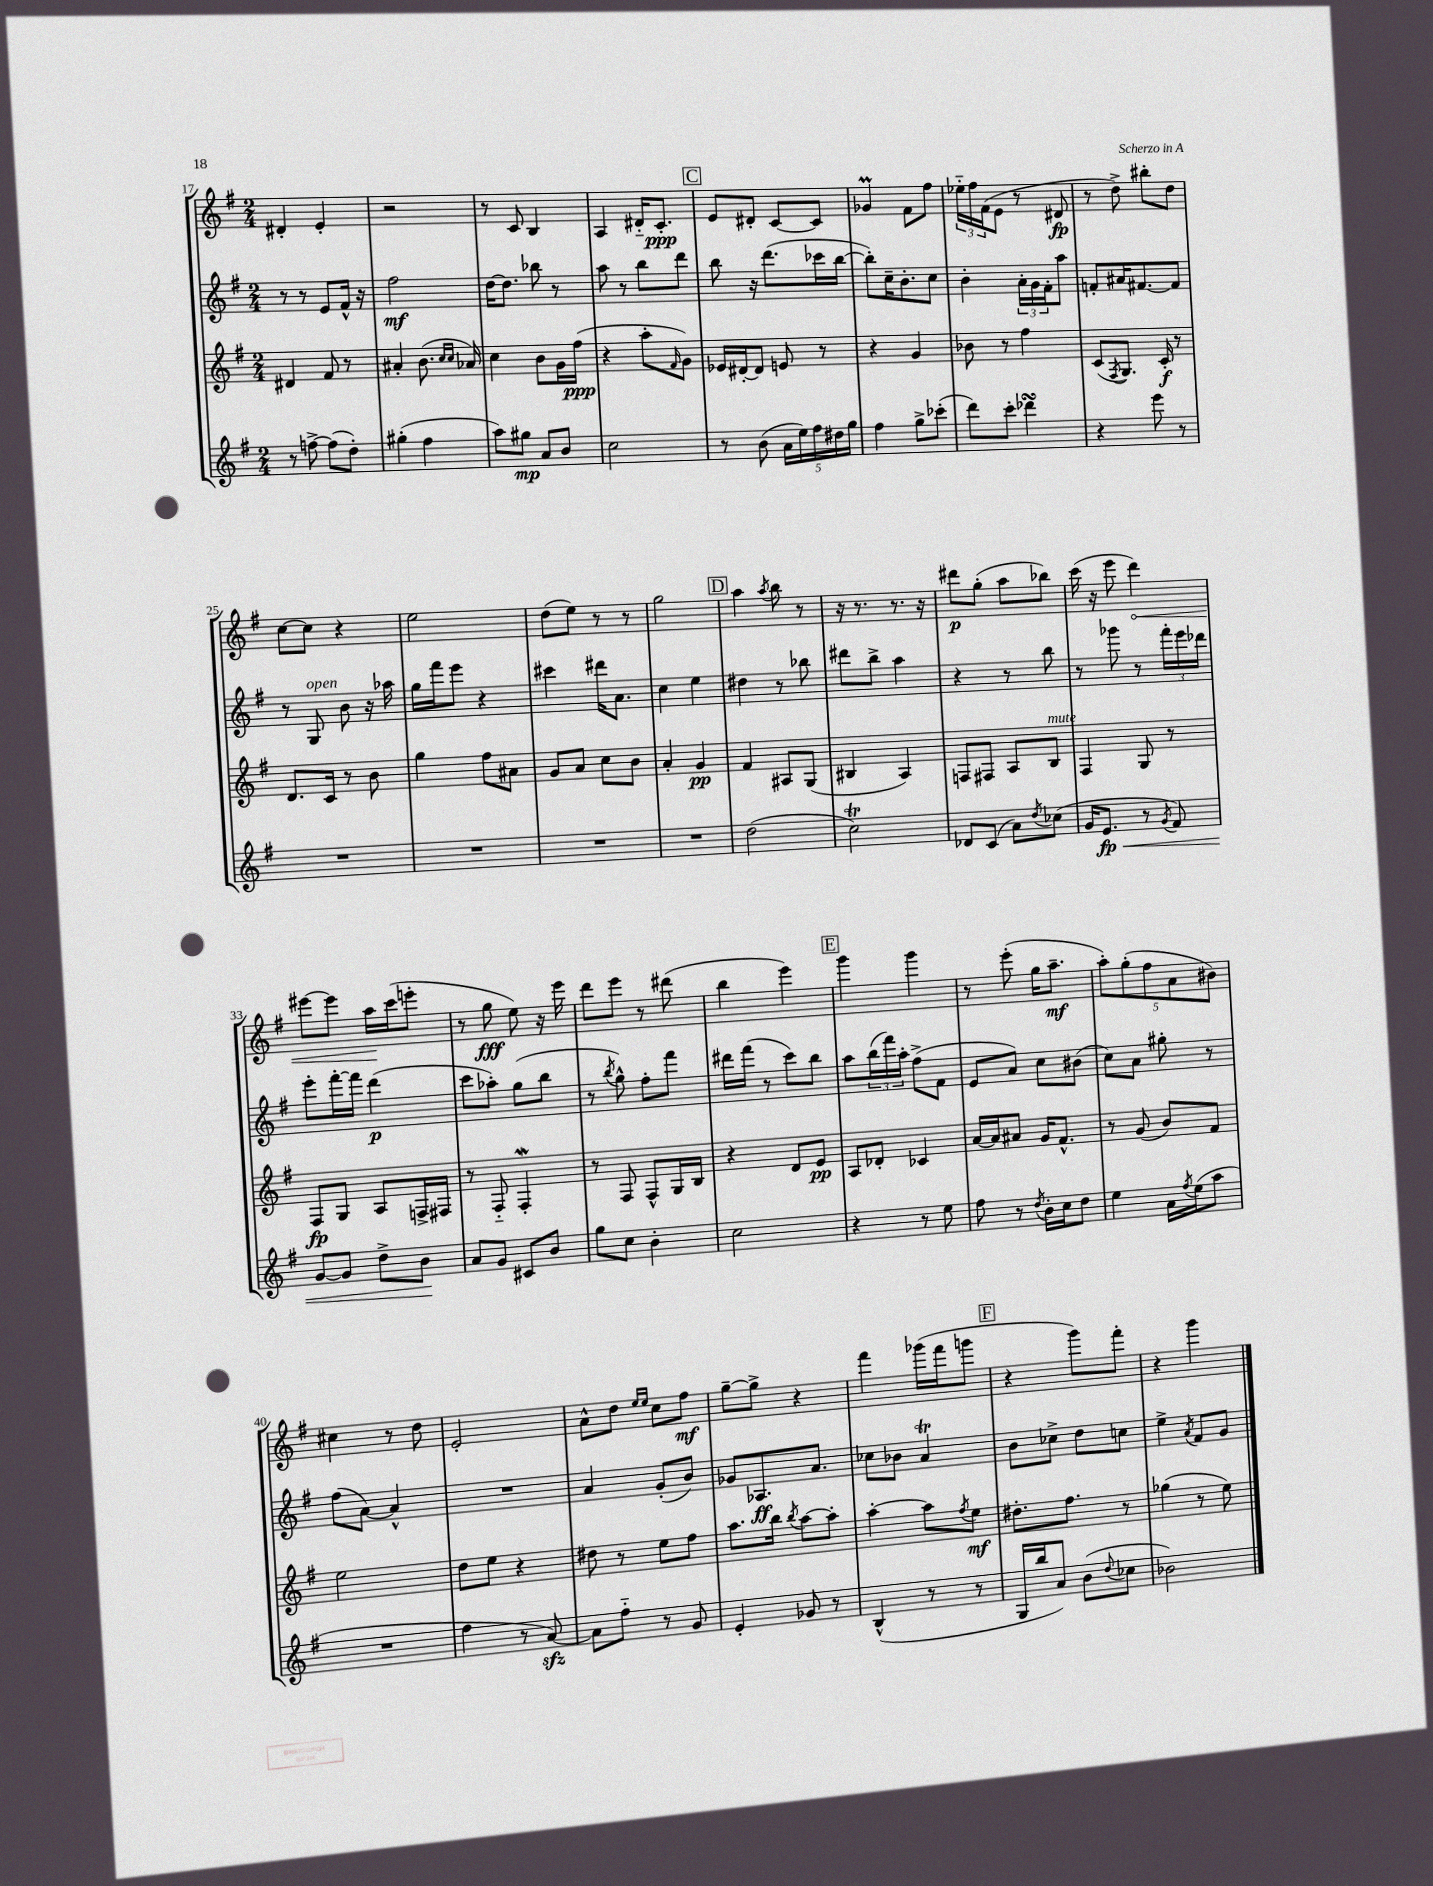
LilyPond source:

<<
\new StaffGroup <<
\new Staff = "s0" {
    \clef treble \key g \major \numericTimeSignature \time 2/4
    dis'4-. e'4-. |
    r2 |
    r8 c'8 b4 |
    a4 dis'16-_ c'8.-.\ppp |
    \mark \markup { \box "C" } e'8 dis'8-. c'8~ c'8 |
    ges'4\prall fis'8 fis''8 |
    \tuplet 3/2 { ees''16-_ fis''16 fis'16( } e'8 r8 dis'8\fp |
    r8 d''8->) bis''8-. d''8 |
    c''8~ c''8 r4 |
    e''2 |
    d''8( e''8) r8 r8 |
    g''2 |
    \mark \markup { \box "D" } a''4 \acciaccatura { a''8 } b''8 r8 |
    r16 r8. r8. r16 |
    dis'''8\p g''8-.( a''8 bes''8) |
    c'''16( r16 e'''8 \once \override Hairpin.circled-tip = ##t d'''4\<) |
    eis'''8~ eis'''8 a''16\! c'''16( e'''8-. |
    r8 g''8\fff e''8) r16 e'''16 |
    d'''8 e'''8 r8 dis'''8( |
    b''4 e'''4) |
    \mark \markup { \box "E" } g'''4 g'''4 |
    r8 e'''8-.( g''16 a''8.--\mf |
    \tuplet 5/4 { a''8-.) g''8-.( fis''8 a'8 bis'8) } |
    cis''4 r8 d''8 |
    e'2-. |
    a'8-^ d''8 \grace { e''16 e''16 } c''8 fis''8\mf |
    g''8~-- g''8-> r4 |
    fis'''4 ges'''16( fis'''16 g'''8 |
    \mark \markup { \box "F" } r4 g'''8) fis'''8-. |
    r4 g'''4 \bar "|." |
}
\new Staff = "s1" {
    \clef treble \key g \major \numericTimeSignature \time 2/4
    r8 r8 e'8 fis'16-^ r16 |
    fis''2\mf |
    d''16~ d''8. bes''8 r8 |
    a''8 r8 b''8 d'''8 |
    \mark \markup { \box "C" } b''8 r16 d'''8.( ces'''16 b''16~ |
    b''8-.) c''16-- b'8.-. c''8 |
    b'4-. \tuplet 3/2 { a'16-. g'16 fis'16-. } a''8 |
    f'8-. ais'16 fis'8.~ fis'8 |
    r8 g8^\markup { \italic "open" } b'8 r16 aes''16 |
    g''16 fis'''16 e'''8 r4 |
    cis'''4 dis'''16 a'8. |
    c''4 e''4 |
    \mark \markup { \box "D" } dis''4 r8 bes''8 |
    dis'''8 b''8-> a''4 |
    r4 r8 b''8 |
    r8 ges'''8 r8 \tuplet 3/2 { fis'''16-. e'''16 des'''16 } |
    e'''8-. fis'''16~-. fis'''16 d'''4\p( |
    c'''8 aes''8-.) g''8( b''8 |
    r8 \acciaccatura { b''8 } g''8-^) fis''8-. fis'''8 |
    dis'''16 fis'''16( r8 c'''8) b''8 |
    \mark \markup { \box "E" } a''8 \tuplet 3/2 { b''16( fis'''16) a''16-. } fis''8->( fis'8 |
    e'8 a'8) c''8 bis'8( |
    c''8) a'8 gis''8-. r8 |
    fis''8( a'8~) a'4-^ |
    R2 |
    a'4 g'8-.( b'8) |
    ges'8 aes8.\ff a'8. |
    ces''8 bes'8 a'4\trill |
    \mark \markup { \box "F" } b'8 ces''8-> d''8 c''8 |
    e''4-> \acciaccatura { a'8 } fis'8 g'8 \bar "|." |
}
\new Staff = "s2" {
    \clef treble \key g \major \numericTimeSignature \time 2/4
    dis'4 fis'8 r8 |
    ais'4-. b'8.( \grace { c''16 c''16 } aes'16) |
    c''4 b'8 g'16 fis''16\ppp( |
    r4 a''8-. \grace { fis'16 } g'8) |
    \mark \markup { \box "C" } ees'16 dis'16~-. dis'8 e'8 r8 |
    r4 g'4 |
    bes'8 r8 fis''4 |
    c'8( \acciaccatura { fis8 } g8.) c'16-.\f r8 |
    d'8. c'16 r8 b'8 |
    g''4 fis''8 ais'8 |
    g'8 a'8 c''8 b'8 |
    a'4-. g'4\pp |
    \mark \markup { \box "D" } fis'4 ais8 g8( |
    bis4 a4) |
    f8 fis8 a8 b8^\markup { \italic "mute" } |
    fis4 g8 r8 |
    fis8\fp g8 a8 f16-> fis16 |
    r8 fis8-_ fis4-.\mordent |
    r8 fis8 fis8-^ g16 b16 |
    r4 d'8 e'8\pp |
    \mark \markup { \box "E" } a8 des'8-. ces'4 |
    a'16~ a'16 ais'8 g'16 fis'8.-^ |
    r8 g'8( b'8) fis'8 |
    e''2 |
    d''8 e''8 r4 |
    dis''8 r8 e''8 fis''8 |
    a''8. b''16 \acciaccatura { b''8 } a''8~ a''8-. |
    a''4~-. a''8 \acciaccatura { fis''8 } e''8\mf |
    \mark \markup { \box "F" } dis''8.-. fis''8. r8 |
    ges''4( r8 e''8) \bar "|." |
}
\new Staff = "s3" {
    \clef treble \key g \major \numericTimeSignature \time 2/4
    r8 f''8~-> f''8( d''8-.) |
    gis''4-.( fis''4 |
    a''8) gis''8\mp a'8 b'8 |
    c''2 |
    \mark \markup { \box "C" } r8 b'8( \tuplet 5/4 { a'16 e''16) fis''16 dis''16 g''16 } |
    fis''4 g''8-> ces'''8-.( |
    d'''8) c'''8-. des'''4\turn |
    r4 e'''8 r8 |
    R2 |
    R2 |
    R2 |
    R2 |
    \mark \markup { \box "D" } d''2( |
    c''2\trill) |
    des'8 c'8( a'8) \acciaccatura { d''8 } ces''8( |
    g'16 e'8.\fp\< r8 \acciaccatura { g'8 } fis'8) |
    g'8~ g'8 d''8-> b'8\! |
    a'8 g'8 cis'8 b'8 |
    g''8 c''8 b'4-. |
    c''2 |
    \mark \markup { \box "E" } r4 r8 e''8 |
    fis''8 r8 \acciaccatura { d''8 } b'16-. c''16 d''8 |
    e''4 a'16 \acciaccatura { fis''8 } e''16( a''8 |
    R2 |
    fis''4 r8 a'8~\sfz) |
    a'8 fis''8-_ r8 g'8 |
    e'4-. ges'8 r8 |
    b4-^( r8 r8 |
    \mark \markup { \box "F" } g16 b''16 a'8) b'8( \appoggiatura { d''8 } ces''8 |
    bes'2) \bar "|." |
}
>>
>>
\layout { \context { \Score currentBarNumber = #17 } }
